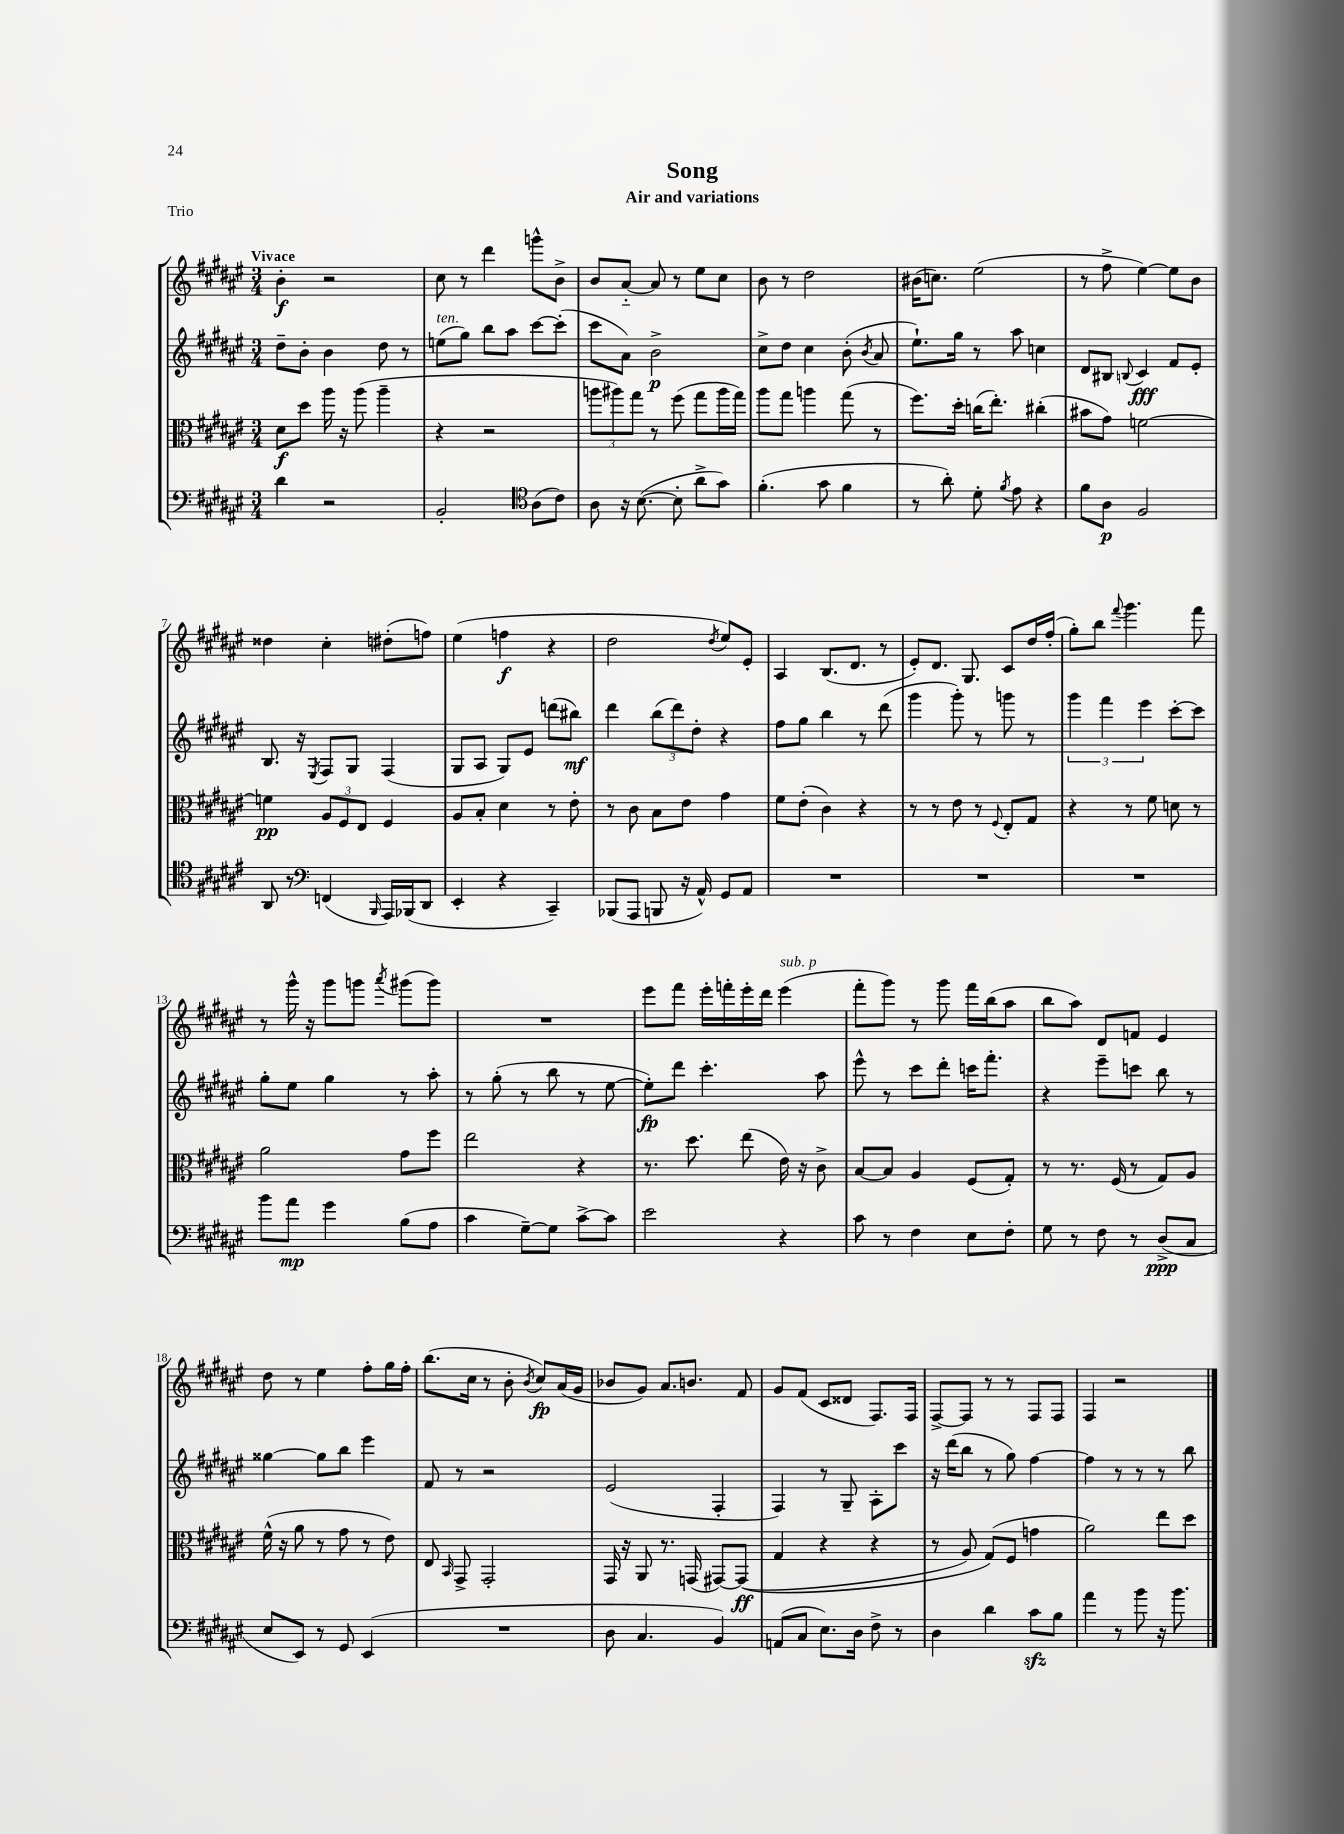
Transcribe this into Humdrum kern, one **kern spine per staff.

**kern	**dynam	**kern	**dynam	**kern	**dynam	**kern	**dynam
*part4	*part4	*part3	*part3	*part2	*part2	*part1	*part1
*staff4	*staff4	*staff3	*staff3	*staff2	*staff2	*staff1	*staff1
*clefF4	*	*clefC3	*	*clefG2	*	*clefG2	*
*k[f#c#g#d#a#e#]	*	*k[f#c#g#d#a#e#]	*	*k[f#c#g#d#a#e#]	*	*k[f#c#g#d#a#e#]	*
*M3/4	*	*M3/4	*	*M3/4	*	*M3/4	*
=1	=1	=1	=1	=1	=1	=1	=1
!	!	!	!	!	!	!LO:TX:a:B:t=Vivace	!
4d#\	.	8d#\L	f	8dd#~\L	.	4b'\	f
.	.	8dd#\J	.	8b'\J	.	.	.
2r	.	16aa#\	.	4b\	.	2r	.
.	.	16r	.	.	.	.	.
.	.	(8aa#\	.	.	.	.	.
.	.	4aa#~\	.	8dd#\	.	.	.
.	.	.	.	8r	.	.	.
=2	=2	=2	=2	=2	=2	=2	=2
!	!	!	!	!LO:TX:a:i:t=ten.	!	!	!
2BB'/	.	4r	.	(8een\L	.	8cc#\	.
.	.	.	.	8gg#\J)	.	8r	.
.	.	2r	.	8bb\L	.	4ddd#\	.
.	.	.	.	8aa#\J	.	.	.
*clefC4	*	*	*	*	*	*	*
(8A#\L	.	.	.	[8ccc#\L	.	8gggn^^\L	.
8c#\J)	.	.	.	(8ccc#'\J]	.	8b^\J	.
=3	=3	=3	=3	=3	=3	=3	=3
8A#\	.	12aan\L	.	8ccc#\L	.	8b/L	.
.	.	12aa#X\)	.	.	.	.	.
16r	.	.	.	8a#\J)	.	[8a#/J	.
.	.	12gg#\J	.	.	.	.	.
([8.B\	.	.	.	.	.	.	.
.	.	8r	.	2b^\	p	8a#/]	.
8B'\]	.	(8ff#\	.	.	.	8r	.
8a#^\L	.	8gg#\L	.	.	.	8ee#\L	.
8g#\J)	.	16aa#\L	.	.	.	8cc#\J	.
.	.	16gg#\JJ)	.	.	.	.	.
=4	=4	=4	=4	=4	=4	=4	=4
(4.f#'\	.	8aa#\L	.	8cc#^\L	.	8b\	.
.	.	8gg#\J	.	8dd#\J	.	8r	.
.	.	4aan\	.	4cc#\	.	2dd#\	.
8g#\	.	.	.	.	.	.	.
4f#\	.	(8gg#\	.	(8b'\	.	.	.
.	.	.	.	8qb/	.	.	.
.	.	8r	.	8a#/	.	.	.
=5	=5	=5	=5	=5	=5	=5	=5
8r	.	8.ff#\L)	.	8.ee#`\L)	.	(16b#X\KL	.
.	.	.	.	.	.	8.ccn\J)	.
8a#'\)	.	.	.	.	.	.	.
.	.	16dd#'\Jk	.	16gg#\Jk	.	.	.
8d#'\	.	(16ccn\KL	.	8r	.	(2ee#\	.
.	.	8.ee#'\J)	.	.	.	.	.
8qf#/	.	.	.	.	.	.	.
8e#\	.	.	.	8aa#\	.	.	.
4r	.	(4cc#X'\	.	4ccn\	.	.	.
=6	=6	=6	=6	=6	=6	=6	=6
8f#\L	.	8b#X\L	.	8d#/L	.	8r	.
8A#\J	p	8g#\J)	.	8B#X/J	.	8ff#^\	.
.	.	.	.	8qqBn/	.	.	.
2F#/	.	[2fn\	.	4c#/	fff	[4ee#\)	.
.	.	.	.	8f#/L	.	8ee#\L]	.
.	.	.	.	8e#'/J	.	8b\J	.
!!LO:LB:g=z
=7	=7	=7	=7	=7	=7	=7	=7
8AA#/	.	4fn\]	pp	8.B/	.	4dd##X\	.
8r	.	.	.	.	.	.	.
.	.	.	.	16r	.	.	.
*clefF4	*	*	*	*	*	*	*
.	.	.	.	8qE#/	.	.	.
(4FFn/	.	12A#/L	.	8F#/L	.	4cc#'\	.
.	.	12F#/	.	.	.	.	.
.	.	.	.	8G#/J	.	.	.
.	.	12E#/J	.	.	.	.	.
16qqBBB/	.	.	.	.	.	.	.
16AAA#/LL)	.	4F#/	.	(4F#/	.	(8dd#X'\L	.
(16BBB-X/J	.	.	.	.	.	.	.
8DD#/J	.	.	.	.	.	8ffn\J)	.
=8	=8	=8	=8	=8	=8	=8	=8
4EE#'/	.	8A#/L	.	8G#/L	.	(4ee#\	.
.	.	8B'/J	.	8A#/J	.	.	.
4r	.	4d#\	.	8G#/L)	.	4ffn\	f
.	.	.	.	8e#/J	.	.	.
4CC#~/)	.	8r	.	(8dddn\L	.	4r	.
.	.	8e#'\	.	8bb#X\J)	mf	.	.
=9	=9	=9	=9	=9	=9	=9	=9
(8BBB-X/L	.	8r	.	4ddd#\	.	2dd#\	.
8AAA#/J	.	8c#\	.	.	.	.	.
8BBBn/	.	8B\L	.	(12bb\L	.	.	.
.	.	.	.	12ddd#\)	.	.	.
16r	.	8e#\J	.	.	.	.	.
.	.	.	.	12dd#'\J	.	.	.
16AA#^^/)	.	.	.	.	.	.	.
.	.	.	.	.	.	8qdd#/	.
8GG#/L	.	4g#\	.	4r	.	8ee#/L)	.
8AA#/J	.	.	.	.	.	8e#'/J	.
=10	=10	=10	=10	=10	=10	=10	=10
2.r	.	8f#\L	.	8ff#\L	.	4A#/	.
.	.	(8e#'\J	.	8gg#\J	.	.	.
.	.	4c#\)	.	4bb\	.	(8.B/L	.
.	.	.	.	.	.	8.d#/J	.
.	.	4r	.	8r	.	.	.
.	.	.	.	(8ddd#\	.	8r	.
=11	=11	=11	=11	=11	=11	=11	=11
2.r	.	8r	.	4ggg#\	.	8e#'/L)	.
.	.	8r	.	.	.	8.d#/J	.
.	.	8e#\	.	8ggg#'\)	.	.	.
.	.	.	.	.	.	8.G#/	.
.	.	8r	.	8r	.	.	.
.	.	8qqF#/	.	.	.	.	.
.	.	8E#'/L	.	8gggn\	.	8c#/L	.
.	.	8G#/J	.	8r	.	16dd#/L	.
.	.	.	.	.	.	(16ff#'/JJ	.
=12	=12	=12	=12	=12	=12	=12	=12
2.r	.	4r	.	6ggg#\	.	8gg#'\L)	.
.	.	.	.	.	.	8bb\J	.
.	.	.	.	6fff#\	.	.	.
.	.	.	.	.	.	8qqfff#/	.
.	.	8r	.	.	.	4.ggg#\	.
.	.	.	.	6eee#\	.	.	.
.	.	8f#\	.	.	.	.	.
.	.	8dn\	.	[8ccc#'\L	.	.	.
.	.	8r	.	8ccc#\J]	.	8fff#\	.
!!LO:LB:g=z
=13	=13	=13	=13	=13	=13	=13	=13
8b\L	.	2a#\	.	8gg#'\L	.	8r	.
8a#\J	mp	.	.	8ee#\J	.	16ggg#^^\	.
.	.	.	.	.	.	16r	.
4g#\	.	.	.	4gg#\	.	8ggg#\L	.
.	.	.	.	.	.	8gggn\J	.
.	.	.	.	.	.	8qaaa#/	.
(8B\L	.	8g#\L	.	8r	.	(8ggg#X\L	.
8A#\J	.	8ff#\J	.	8aa#'\	.	8ggg#\J)	.
=14	=14	=14	=14	=14	=14	=14	=14
4c#\	.	2ee#\	.	8r	.	2.r	.
.	.	.	.	(8gg#'\	.	.	.
[8G#~\L)	.	.	.	8r	.	.	.
8G#\J]	.	.	.	8bb\	.	.	.
[8c#^\L	.	4r	.	8r	.	.	.
8c#\J]	.	.	.	[8ee#\	.	.	.
=15	=15	=15	=15	=15	=15	=15	=15
2e#\	.	8.r	.	8ee#'\L])	fp	8eee#\L	.
.	.	.	.	8ddd#\J	.	8fff#\J	.
.	.	8.dd#\	.	.	.	.	.
.	.	.	.	4.ccc#'\	.	16eee#'\LL	.
.	.	.	.	.	.	16fffn'\	.
.	.	(8ee#\	.	.	.	16eee#'\	.
.	.	.	.	.	.	16ddd#\JJ	.
!	!	!	!	!	!	!LO:TX:a:i:t=sub. p	!
4r	.	16e#\)	.	.	.	(4eee#\	.
.	.	16r	.	.	.	.	.
.	.	8c#^\	.	8aa#\	.	.	.
=16	=16	=16	=16	=16	=16	=16	=16
8c#\	.	[8B/L	.	8eee#^^\	.	8fff#'\L	.
8r	.	8B/J]	.	8r	.	8ggg#\J)	.
4F#\	.	4A#/	.	8ccc#\L	.	8r	.
.	.	.	.	8ddd#'\J	.	8ggg#\	.
8E#\L	.	(8F#/L	.	16cccn\KL	.	16fff#\LL	.
.	.	.	.	8.fff#'\J	.	(16bb\J	.
8F#'\J	.	8G#'/J)	.	.	.	8aa#\J	.
=17	=17	=17	=17	=17	=17	=17	=17
8G#\	.	8r	.	4r	.	8bb\L	.
8r	.	8.r	.	.	.	8aa#\J)	.
8F#\	.	.	.	8eee#~\L	.	8d#/L	.
.	.	(16F#/	.	.	.	.	.
8r	.	8r	.	8cccn\J	.	8fn/J	.
(8D#^/L	ppp	8G#/L)	.	8bb\	.	4e#/	.
8C#/J	.	8A#/J	.	8r	.	.	.
!!LO:LB:g=z
=18	=18	=18	=18	=18	=18	=18	=18
8E#/L	.	(16f#^^\	.	[4gg##X\	.	8dd#\	.
.	.	16r	.	.	.	.	.
8EE#/J)	.	8a#\	.	.	.	8r	.
8r	.	8r	.	8gg##\L]	.	4ee#\	.
8GG#/	.	8g#\	.	8bb\J	.	.	.
(4EE#/	.	8r	.	4eee#\	.	8ff#'\L	.
.	.	8e#\)	.	.	.	16gg#\L	.
.	.	.	.	.	.	16ff#'\JJ	.
=19	=19	=19	=19	=19	=19	=19	=19
2.r	.	8E#/	.	8f#/	.	(8.bb\L	.
.	.	16qqBB/	.	.	.	.	.
.	.	8GG#^/	.	8r	.	.	.
.	.	.	.	.	.	16cc#\Jk	.
.	.	2GG#'/	.	2r	.	8r	.
.	.	.	.	.	.	8b'\	.
.	.	.	.	.	.	8qb/	.
.	.	.	.	.	.	8cc#/L)	fp
.	.	.	.	.	.	(16a#/L	.
.	.	.	.	.	.	16g#/JJ	.
=20	=20	=20	=20	=20	=20	=20	=20
8D#\	.	16GG#/	.	(2e#/	.	8b-X/L	.
.	.	16r	.	.	.	.	.
4.C#/	.	8AA#/	.	.	.	8g#/J)	.
.	.	8.r	.	.	.	8.a#/L	.
.	.	(16GGn/	.	.	.	8.bn/J	.
4BB/)	.	[8GG#X/L)	.	4F#'/	.	.	.
.	.	((8GG#/J]	ff	.	.	8f#/	.
=21	=21	=21	=21	=21	=21	=21	=21
(8AAn/L	.	4G#/	.	4F#/)	.	8g#/L	.
8C#/J	.	.	.	.	.	(8f#/J	.
8.E#\L)	.	4r	.	8r	.	8c#/L	.
.	.	.	.	8G#~/	.	8d##X/J	.
16D#\Jk	.	.	.	.	.	.	.
8F#^\	.	4r	.	8A#'\L	.	8.F#/L)	.
8r	.	.	.	8ccc#\J	.	.	.
.	.	.	.	.	.	16F#/Jk	.
=22	=22	=22	=22	=22	=22	=22	=22
4D#\	.	8r	.	16r	.	[8F#^/L	.
.	.	.	.	(16ddd#\KL	.	.	.
.	.	8A#/)	.	8bb\J	.	8F#/J]	.
4d#\	.	(8G#/L)	.	8r	.	8r	.
.	.	8F#/J	.	8gg#\)	.	8r	.
8c#zz\L	.	4gn\	.	[4ff#\	.	8F#/L	.
8B\J	.	.	.	.	.	8F#/J	.
=23	=23	=23	=23	=23	=23	=23	=23
4a#\	.	2a#\)	.	4ff#\]	.	4F#/	.
8r	.	.	.	8r	.	2r	.
8b\	.	.	.	8r	.	.	.
16r	.	8ee#\L	.	8r	.	.	.
8.b\	.	.	.	.	.	.	.
.	.	8dd#\J	.	8bb\	.	.	.
==	==	==	==	==	==	==	==
*-	*-	*-	*-	*-	*-	*-	*-
